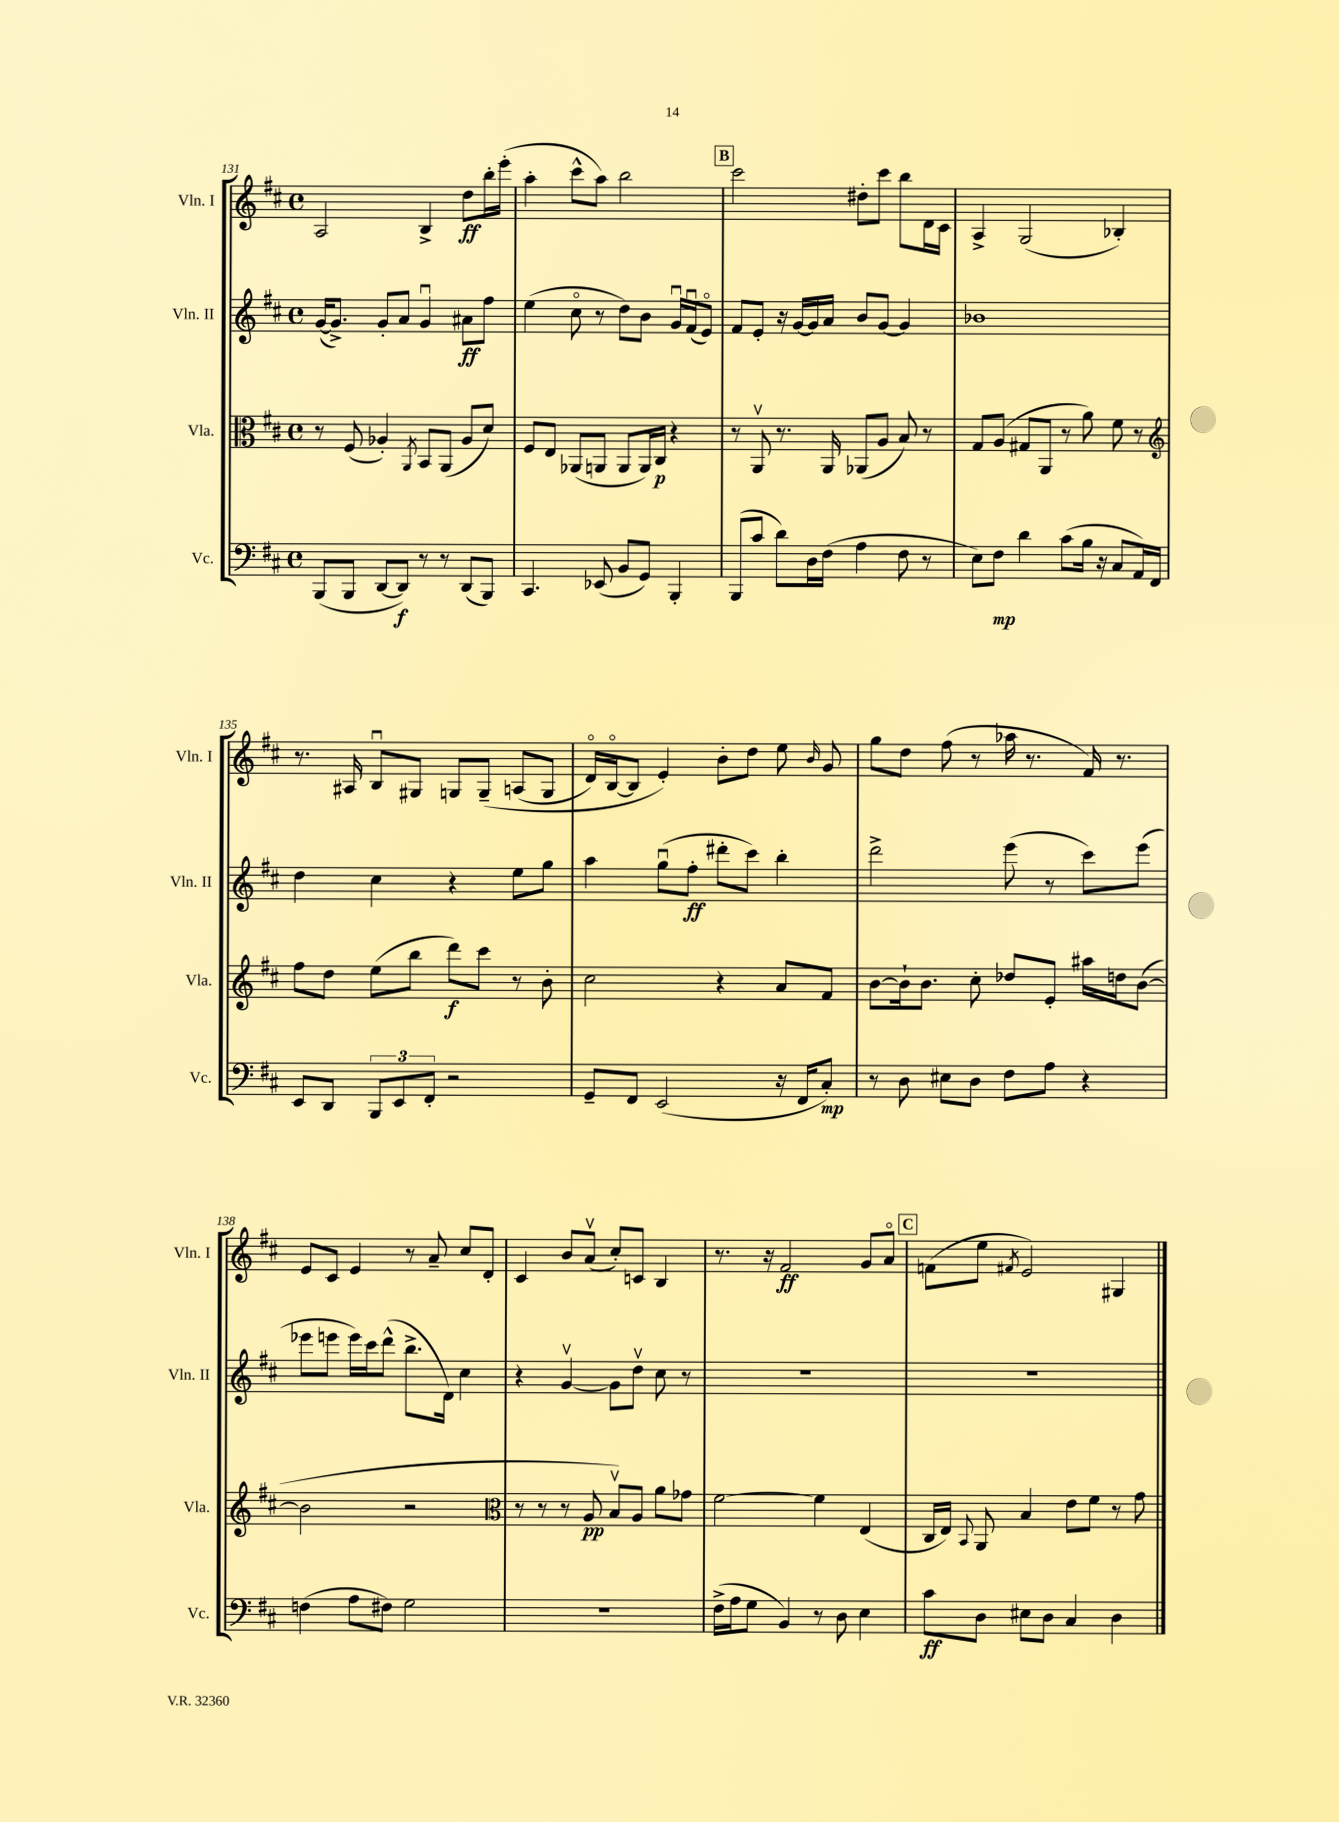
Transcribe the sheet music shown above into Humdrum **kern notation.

**kern	**kern	**kern	**kern
*staff4	*staff3	*staff2	*staff1
*clefF4	*clefC3	*clefG2	*clefG2
*k[f#c#]	*k[f#c#]	*k[f#c#]	*k[f#c#]
*M4/4	*M4/4	*M4/4	*M4/4
*met(c)	*met(c)	*met(c)	*met(c)
(8BBB/L	8r	([16g/LK	2A/
.	.	8.g^/]J)	.
8BBB/J	(8F#/	.	.
[8DD/L	4A-'/)	8g'/L	.
8DD/]J)	.	8a/J	.
.	8qAA/	.	.
8r	8BB/L	4gu/	4B^/
8r	(8AA/J	.	.
(8DD/L	8A-/L	8a#\L	8dd\L
8BBB/J)	8d/J)	8ff#\J	16bb'\L
.	.	.	(16eee'\JJ
=	=	=	=
4.CC#/	8F#/L	(4ee\	4aa'\
.	8E/J	.	.
.	(8AA-/L	8cc#o\	8ccc#^^\L
(8EE-/	8AA/J	8r	8aa\J)
8BB/L	8AA/L	8dd\L)	2bb\
8GG/J)	16AA/L)	8b\J	.
.	16C#/JJ	.	.
4BBB'/	4r	16gu/LL	.
.	.	(16f#u/J	.
.	.	8eo/J)	.
=	=	=	=
(8BBB/L	8r	8f#/L	2ccc#\
8c#/J	8AAv/	8e'/J	.
8d\L)	8.r	16r	.
.	.	[16g/LL	.
16D\L	.	16g/]	.
(16F#\JJ	16AA/	16a/JJ	.
4A\	(8AA-/L	8b/L	8dd#'\L
.	8A/J	[8g/J	8ccc#\J
8F#\	8B/)	4g/]	8bb\L
8r	8r	.	16d\L
.	.	.	16c#\JJ
=	=	=	=
8E\L)	8G/L	1b-	4A^/
8F#\J	(8A/J	.	.
4d\	8G#/L	.	(2G/
.	8AA/J	.	.
(8c#\L	8r	.	.
16B\Jk	8a\)	.	.
16r	.	.	.
8C#/L	8f#\	.	4B-'/)
16AA/L)	8r	.	.
16FF#/JJ	.	.	.
=	=	=	=
*	*clefG2	*	*
8EE/L	8ff#\L	4dd\	8.r
8DD/J	8dd\J	.	.
.	.	.	16A#/
12BBB/L	(8ee\L	4cc#\	8Bu/L
12EE/	.	.	.
.	8bb\J	.	8G#/J
12FF#'/J	.	.	.
2r	8ddd\L)	4r	8G/L
.	8ccc#\J	.	&(8G~/J
.	8r	8ee\L	(8A/L
.	8b'\	8gg\J	8G/J
=	=	=	=
8GG~/L	2cc#\	4aa\	16do/LL)
.	.	.	[16Bo/J
8FF#/J	.	.	8B/]J
(2EE/	.	(8ggu\L	4e'/&)
.	.	8ff#'\J	.
.	4r	8ddd#'\L	8b'\L
.	.	8ccc#\J)	8dd\J
16r	8a/L	4bb'\	8ee\
16FF#/LK	.	.	.
.	.	.	16qqb/
8C#'/J)	8f#/J	.	8g/
=	=	=	=
8r	[8b\L	2ddd^\	8gg\L
8D\	16b`\]k	.	8dd\J
.	8.b\J	.	.
8E#\L	.	.	(8ff#\
8D\J	8cc#'\	.	8r
8F#\L	8dd-/L	(8eee\	16aa-\
.	.	.	8.r
8A\J	8e'/J	8r	.
4r	16aa#\LL	8ccc#\L)	16f#/)
.	16dd\J	.	8.r
.	([8b\J	(8eee\J	.
=	=	=	=
(4F\	2b\]	8eee-\L	8e/L
.	.	8eee\J	8c#/J
8A\L	.	16eee\LL)	4e/
.	.	16ccc#\J	.
8F#\J)	.	(8ddd^^\J	.
2G\	2r	8.bb^\L	8r
.	.	.	8a~/
.	.	16d\Jk)	.
.	.	4cc#\	8cc#/L
.	.	.	8d'/J
=	=	=	=
*	*clefC3	*	*
1r	8r	4r	4c#/
.	8r	.	.
.	8r	[4gv/	8b/L
.	8A/	.	(8av/J
.	8Bv/L)	8g\]L	8cc#'/L)
.	8A/J	8ddv\J	8c/J
.	8a\L	8cc#\	4B/
.	8g-\J	8r	.
=	=	=	=
(16F#^\LL	[2f#\	1r	8.r
16A\J	.	.	.
8G\J	.	.	.
.	.	.	16r
4BB/)	.	.	2f#/
8r	4f#\]	.	.
8D\	.	.	.
4E\	(4E/	.	8g/L
.	.	.	8ao/J
=	=	=	=
8c#\L	16C#/LL	1r	(8f\L
.	16E/JJ)	.	.
.	8qqBB/	.	.
8D\J	8AA/	.	8ee\J
.	.	.	8qf#/
8E#\L	4B/	.	2e/)
8D\J	.	.	.
4C#/	8e\L	.	.
.	8f#\J	.	.
4D\	8r	.	4G#/
.	8g\	.	.
==	==	==	==
*-	*-	*-	*-
